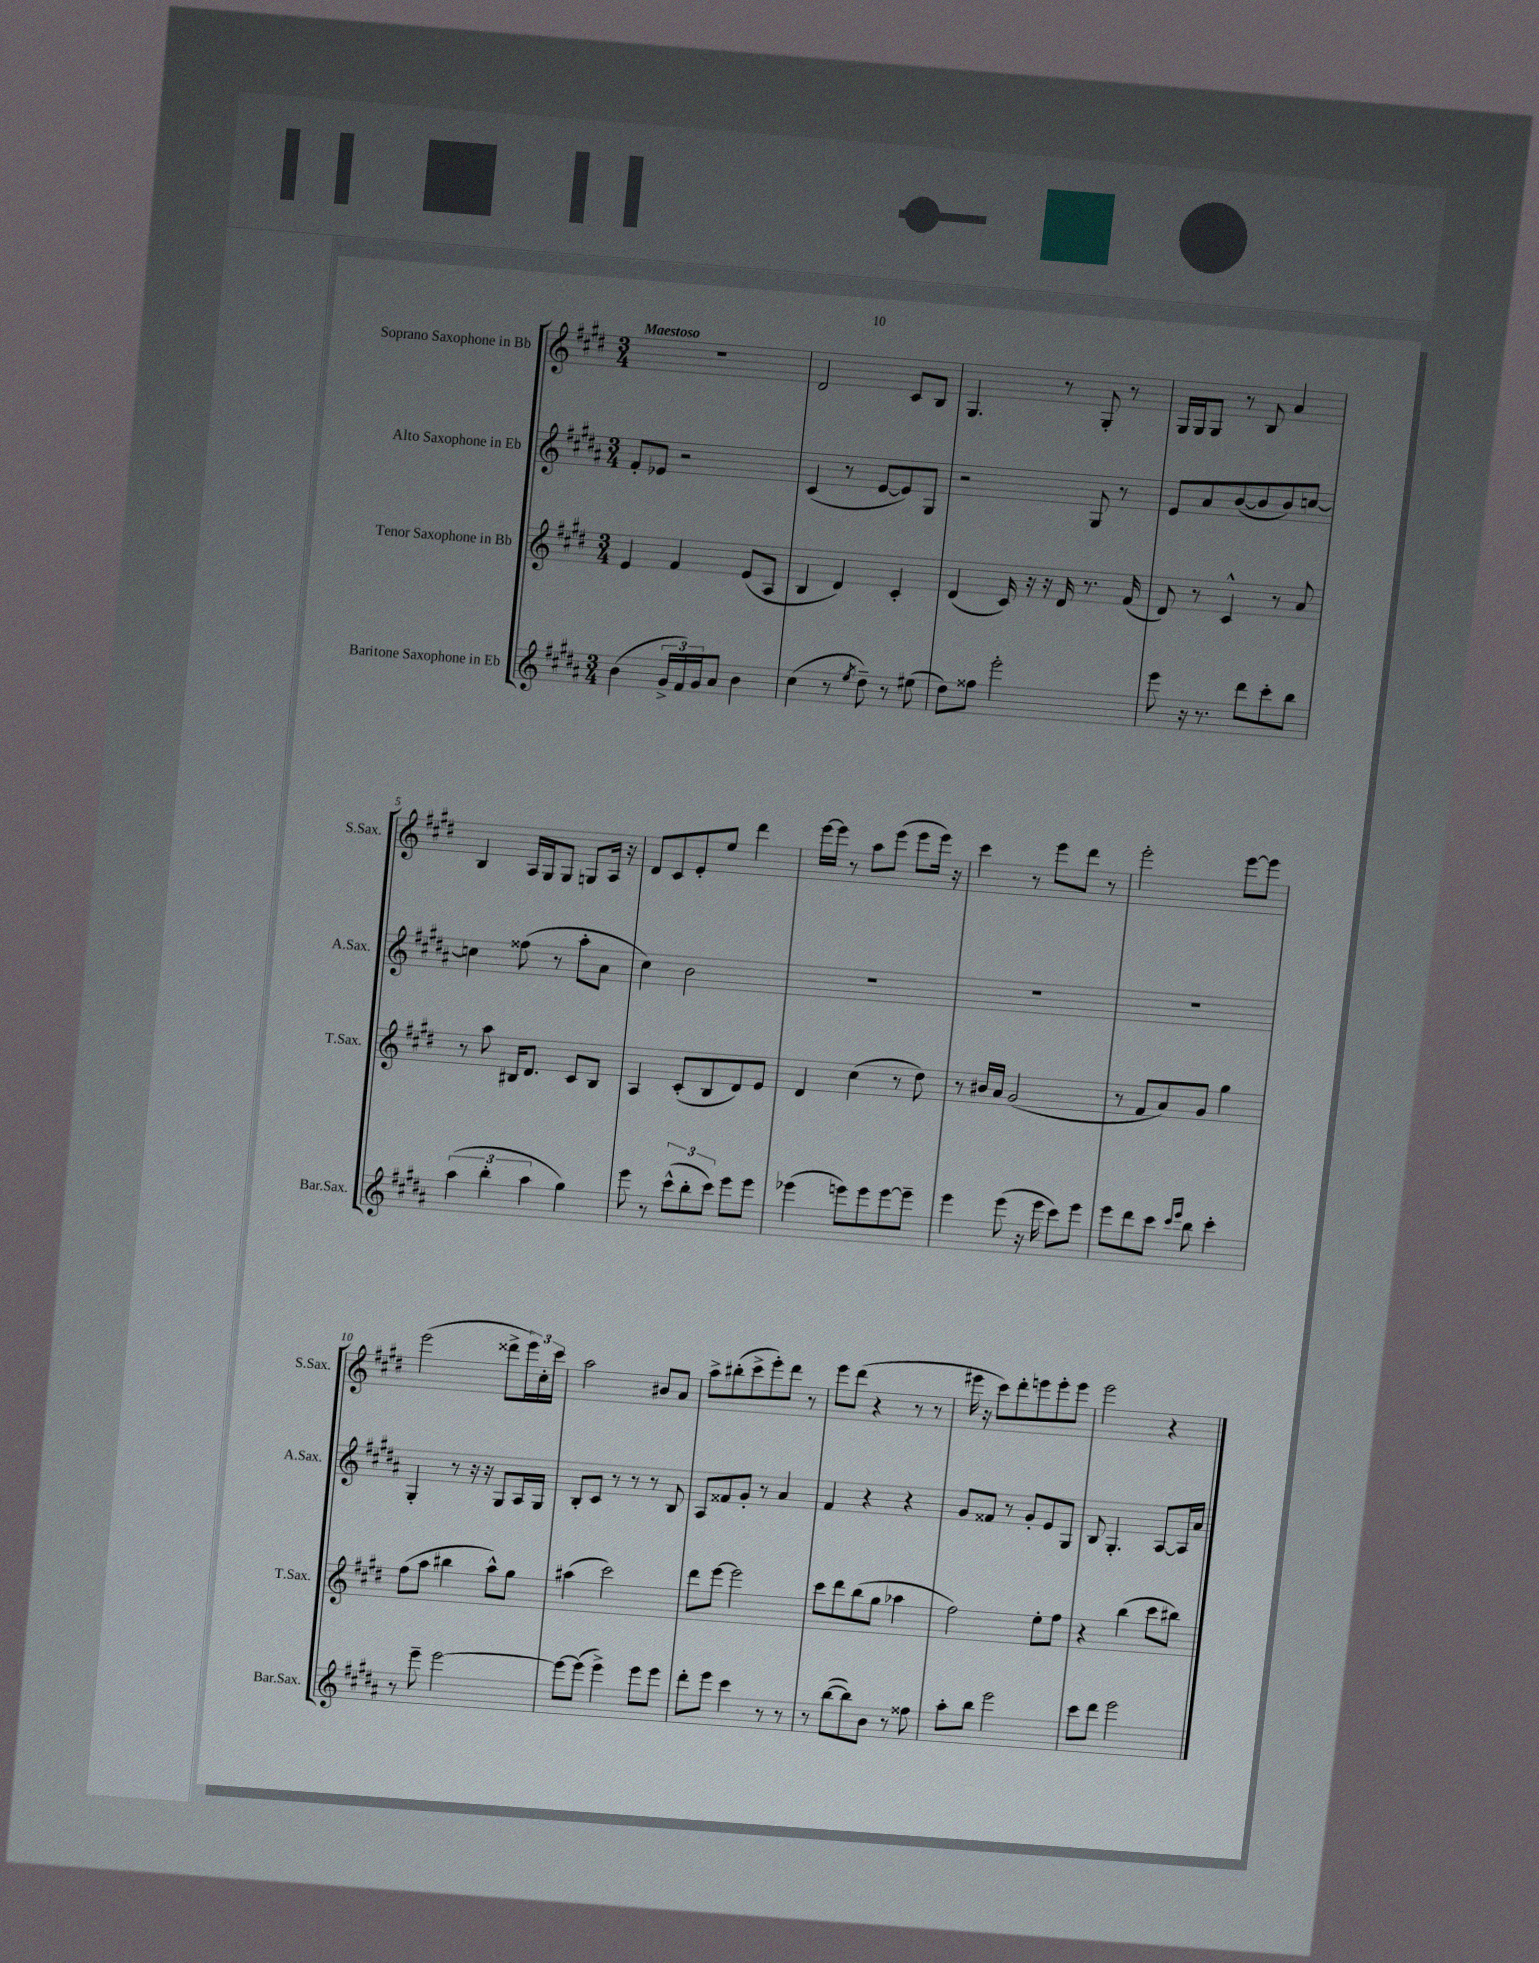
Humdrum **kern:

**kern	**kern	**kern	**kern
*part4	*part3	*part2	*part1
*staff4	*staff3	*staff2	*staff1
*I"Baritone Saxophone in Eb	*I"Tenor Saxophone in Bb	*I"Alto Saxophone in Eb	*I"Soprano Saxophone in Bb
*I'Bar.Sax.	*I'T.Sax.	*I'A.Sax.	*I'S.Sax.
*clefG2	*clefG2	*clefG2	*clefG2
*k[f#c#g#d#a#]	*k[f#c#g#d#]	*k[f#c#g#d#a#]	*k[f#c#g#d#]
*M3/4	*M3/4	*M3/4	*M3/4
=1	=1	=1	=1
!	!	!	!LO:TX:a:B:t=Maestoso
(4b\	4e/	8f#'/L	2.r
.	.	8e-X/J	.
24g#^/LL	4f#/	2r	.
24f#/)	.	.	.
24g#/J	.	.	.
8a#/J	.	.	.
4b\	(8e/L	.	.
.	8A/J	.	.
=2	=2	=2	=2
(4cc#\	4B/	(4c#/	2d#/
8r	4d#/)	8r	.
8qee/	.	.	.
8dd#~\)	.	[8e/L	.
8r	4c#'/	8e/])	8c#/L
(8ee#X\	.	8G#/J	8B/J
=3	=3	=3	=3
8dd#\L)	(4d#/	2r	4.G#/
8ff##X\J	.	.	.
2eee'\	16c#/)	.	.
.	16r	.	.
.	16r	.	8r
.	16d#/	.	.
.	8.r	8G#/	8G#'/
.	.	8r	8r
.	(16f#/	.	.
=4	=4	=4	=4
8eee\	8d#/)	8e/L	16G#/LL
.	.	.	16G#/J
16r	8r	8a#/	8G#/J
8.r	.	.	.
.	4c#^^/	([8b/	8r
8ddd#\L	.	8b/]	8B/
8ccc#'\	8r	8b/)	4a/
8bb\J	8a/	[8ccn/J	.
!!LO:LB:g=z
=5	=5	=5	=5
(6aa#\	8r	4ccn\]	4B/
.	8aa\	.	.
6bb'\	.	.	.
.	16B#X/KL	(8ff##X\	16A/LL
.	8.d#/J	.	16G#/J
6aa#\	.	.	.
.	.	8r	8G#/J
4gg#\)	8c#/L	8aa#'\L	8Gn/L
.	8B#/J	8a#\J	16A/Jk
.	.	.	16r
=6	=6	=6	=6
8eee\	4A/	4cc#\)	8d#/L
8r	.	.	8c#/
(12ccc#^^\L	(8c#'/L	2b\	8e'/
12bb'\	.	.	.
.	8B/	.	8ee/J
12ccc#\J)	.	.	.
8eee\L	8d#/)	.	4ddd#\
8eee\J	8e/J	.	.
=7	=7	=7	=7
(4eee-X\	4d#/	2.r	[16eee\LL
.	.	.	16eee\JJ]
.	.	.	8r
8eeen\L)	(4cc#\	.	8aa\L
8eee\	.	.	(8eee\J
[8eee\	8r	.	8eee\L
8eee~\J]	8dd#\)	.	16eee\Jk)
.	.	.	16r
=8	=8	=8	=8
4eee\	8r	2.r	4ccc#\
.	16b#X/LL	.	.
.	16a/JJ	.	.
(8eee\	(2g#/	.	8r
16r	.	.	8eee\L
16eee\	.	.	.
8ccc#\L)	.	.	8ddd#\J
8eee\J	.	.	8r
=9	=9	=9	=9
8eee\L	8r	2.r	2eee'\
8ddd#\	8f#/L	.	.
8ccc#\J	8a/)	.	.
16qqccc#/LL	.	.	.
16qqeee/JJ	.	.	.
8bb\	8g#/J	.	.
4ccc#'\	4gg#\	.	[8eee\L
.	.	.	8eee\J]
!!LO:LB:g=z
=10	=10	=10	=10
8r	(8ff#\L	4G#'/	(2eee\
8eee~\	8aa\J	.	.
[2eee\	4bb#X\	8r	.
.	.	16r	.
.	.	16r	.
.	8aa^^\L)	8G#/L	8ddd##X^\L
.	8gg#\J	16A#/L	24eee\L)
.	.	.	24cc#'\
.	.	16G#/JJ	.
.	.	.	24ccc#\JJ
=11	=11	=11	=11
8eee\L_	(4aa#X\	8B'/L	2aa\
(8eee\J]	.	8c#/J	.
4eee^\)	2ccc#\)	8r	.
.	.	8r	.
8eee\L	.	8r	8b#X/L
8eee\J	.	8B/	8a/J
=12	=12	=12	=12
8ddd#'\L	8ddd#\L	8A#/L	8aa^\L
8eee\J	[8eee\J	8f##X/	(8bb#X'\
4ccc#\	2eee\]	8g#'/J	8ccc#^\
.	.	8r	8eee'\)
8r	.	4a#/	8ddd#\J
8r	.	.	8r
=13	=13	=13	=13
8r	8ccc#\L	4f#/	8eee\L
([8bb\L	8ddd#\	.	(8ddd#\J
8bb\])	(8bb\	4r	4r
8b\J	8gg#\J	.	.
8r	4aa-X\	4r	8r
8ff##X\	.	.	8r
=14	=14	=14	=14
8aa#'\L	2ff#\)	8g#/L	16eee#X\
.	.	.	16r
8bb\J	.	8f##X/J	8ccc#\L)
2eee\	.	8r	8ddd#'\
.	.	8g#'/L	8eeen\
.	8ee'\L	8e/	8eee'\
.	8ff#\J	8G#/J	8eee\J
=15	=15	=15	=15
8ccc#\L	4r	8B/	2eee\
8ddd#\J	.	4.G#'/	.
2eee\	(4bb\	.	.
.	8ccc#\L	[8A#/L	4r
.	8bb#X\J)	16A#/L]	.
.	.	16a#/JJ	.
==	==	==	==
*-	*-	*-	*-
